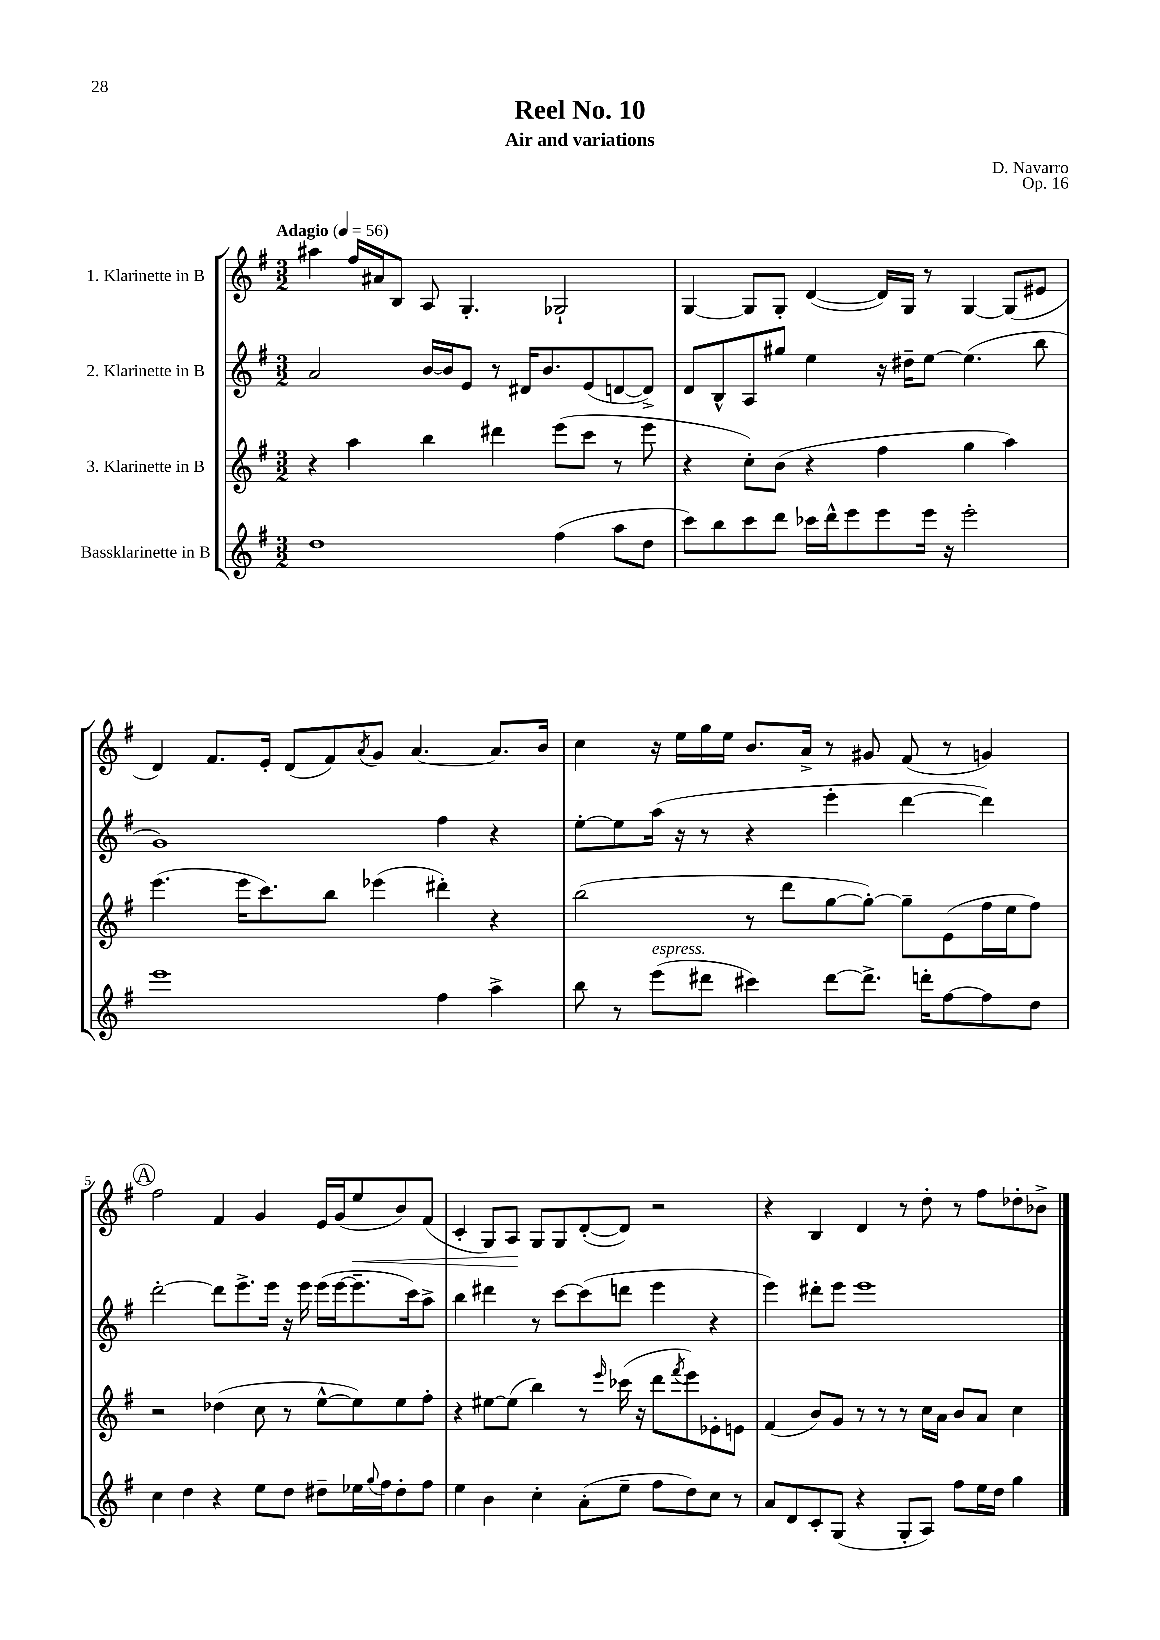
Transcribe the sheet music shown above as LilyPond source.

\header { title = "Reel No. 10" composer = "D. Navarro" subtitle = "Air and variations" opus = "Op. 16" }
<<
\new StaffGroup <<
\new Staff = "s0" \with { instrumentName = "1. Klarinette in B" } {
    \clef treble \key g \major \numericTimeSignature \time 3/2 \tempo "Adagio" 4 = 56
    ais''4 fis''16 ais'16 b8 a8 g4.-. ges2-! |
    g4~ g8 g8-. d'4~( d'16) g16 r8 g4~ g8( eis'8 |
    d'4) fis'8. e'16-. d'8( fis'8) \acciaccatura { a'8 } g'8 a'4.~ a'8. b'16 |
    c''4 r16 e''16 g''16 e''16 b'8. a'16-> r8 gis'8 fis'8( r8 g'4) |
    \mark \markup { \circle "A" } fis''2 fis'4 g'4 e'16 g'16( e''8\< b'8) fis'8( |
    c'4-. g8) a8\! g8 g8 d'8~-.( d'8) r2 |
    r4 b4 d'4 r8 d''8-. r8 fis''8 des''8-. bes'8-> \bar "|." |
}
\new Staff = "s1" \with { instrumentName = "2. Klarinette in B" } {
    \clef treble \key g \major \numericTimeSignature \time 3/2
    a'2 b'16~ b'16 e'8 r8 dis'16 b'8. e'8( d'8~ d'8->) |
    d'8 b8-^ a8 gis''8 e''4 r16 dis''16-- e''8~ e''4.( b''8 |
    g'1) fis''4 r4 |
    e''8~-. e''8 a''16( r16 r8 r4 e'''4-. d'''4~ d'''4) |
    \mark \markup { \circle "A" } d'''2~-. d'''8 e'''8.-> e'''16 r16 e'''16 e'''16( e'''16~ e'''8.-- c'''16) a''8-> |
    b''4 dis'''4 r8 c'''8~ c'''8( d'''8 e'''4 r4 |
    e'''4) dis'''8-. e'''8 e'''1 \bar "|." |
}
\new Staff = "s2" \with { instrumentName = "3. Klarinette in B" } {
    \clef treble \key g \major \numericTimeSignature \time 3/2
    r4 a''4 b''4 dis'''4 e'''8( c'''8 r8 e'''8 |
    r4 c''8-.) b'8( r4 fis''4 g''4 a''4) |
    e'''4.( e'''16 c'''8.) b''8 ees'''4( dis'''4-.) r4 |
    b''2( r8 d'''8 g''8~ g''8~-.) g''8-- e'8( fis''16 e''16 fis''8) |
    \mark \markup { \circle "A" } r2 des''4( c''8 r8 e''8~-^ e''8) e''8 fis''8-. |
    r4 eis''8~ eis''8( b''4) r8 \grace { e'''16 } ces'''16( r16 d'''8 \acciaccatura { fis'''8 } e'''8) ees'8-. e'8 |
    fis'4( b'8) g'8 r8 r8 r8 c''16 a'16 b'8 a'8 c''4 \bar "|." |
}
\new Staff = "s3" \with { instrumentName = "Bassklarinette in B" } {
    \clef treble \key g \major \numericTimeSignature \time 3/2
    d''1 fis''4( a''8 d''8 |
    c'''8) b''8 c'''8 d'''8 ces'''16 d'''16-^ e'''8 e'''8 e'''16 r16 e'''2-. |
    e'''1 fis''4 a''4-> |
    b''8 r8 e'''8^\markup { \italic "espress." }( dis'''8 cis'''4) dis'''8~ dis'''8.-> d'''16-. fis''8~ fis''8 d''8 |
    \mark \markup { \circle "A" } c''4 d''4 r4 e''8 d''8 dis''8-- ees''16 \appoggiatura { g''8 } fis''16 dis''8-. fis''8 |
    e''4 b'4 c''4-. a'8-.( e''8-- fis''8 d''8) c''8 r8 |
    a'8 d'8 c'8-. g8( r4 g8-. a8) fis''8 e''16 d''16 g''4 \bar "|." |
}
>>
>>
\layout { \context { \Score \override BarNumber.break-visibility = ##(#f #t #t) barNumberVisibility = #(every-nth-bar-number-visible 5) } }
